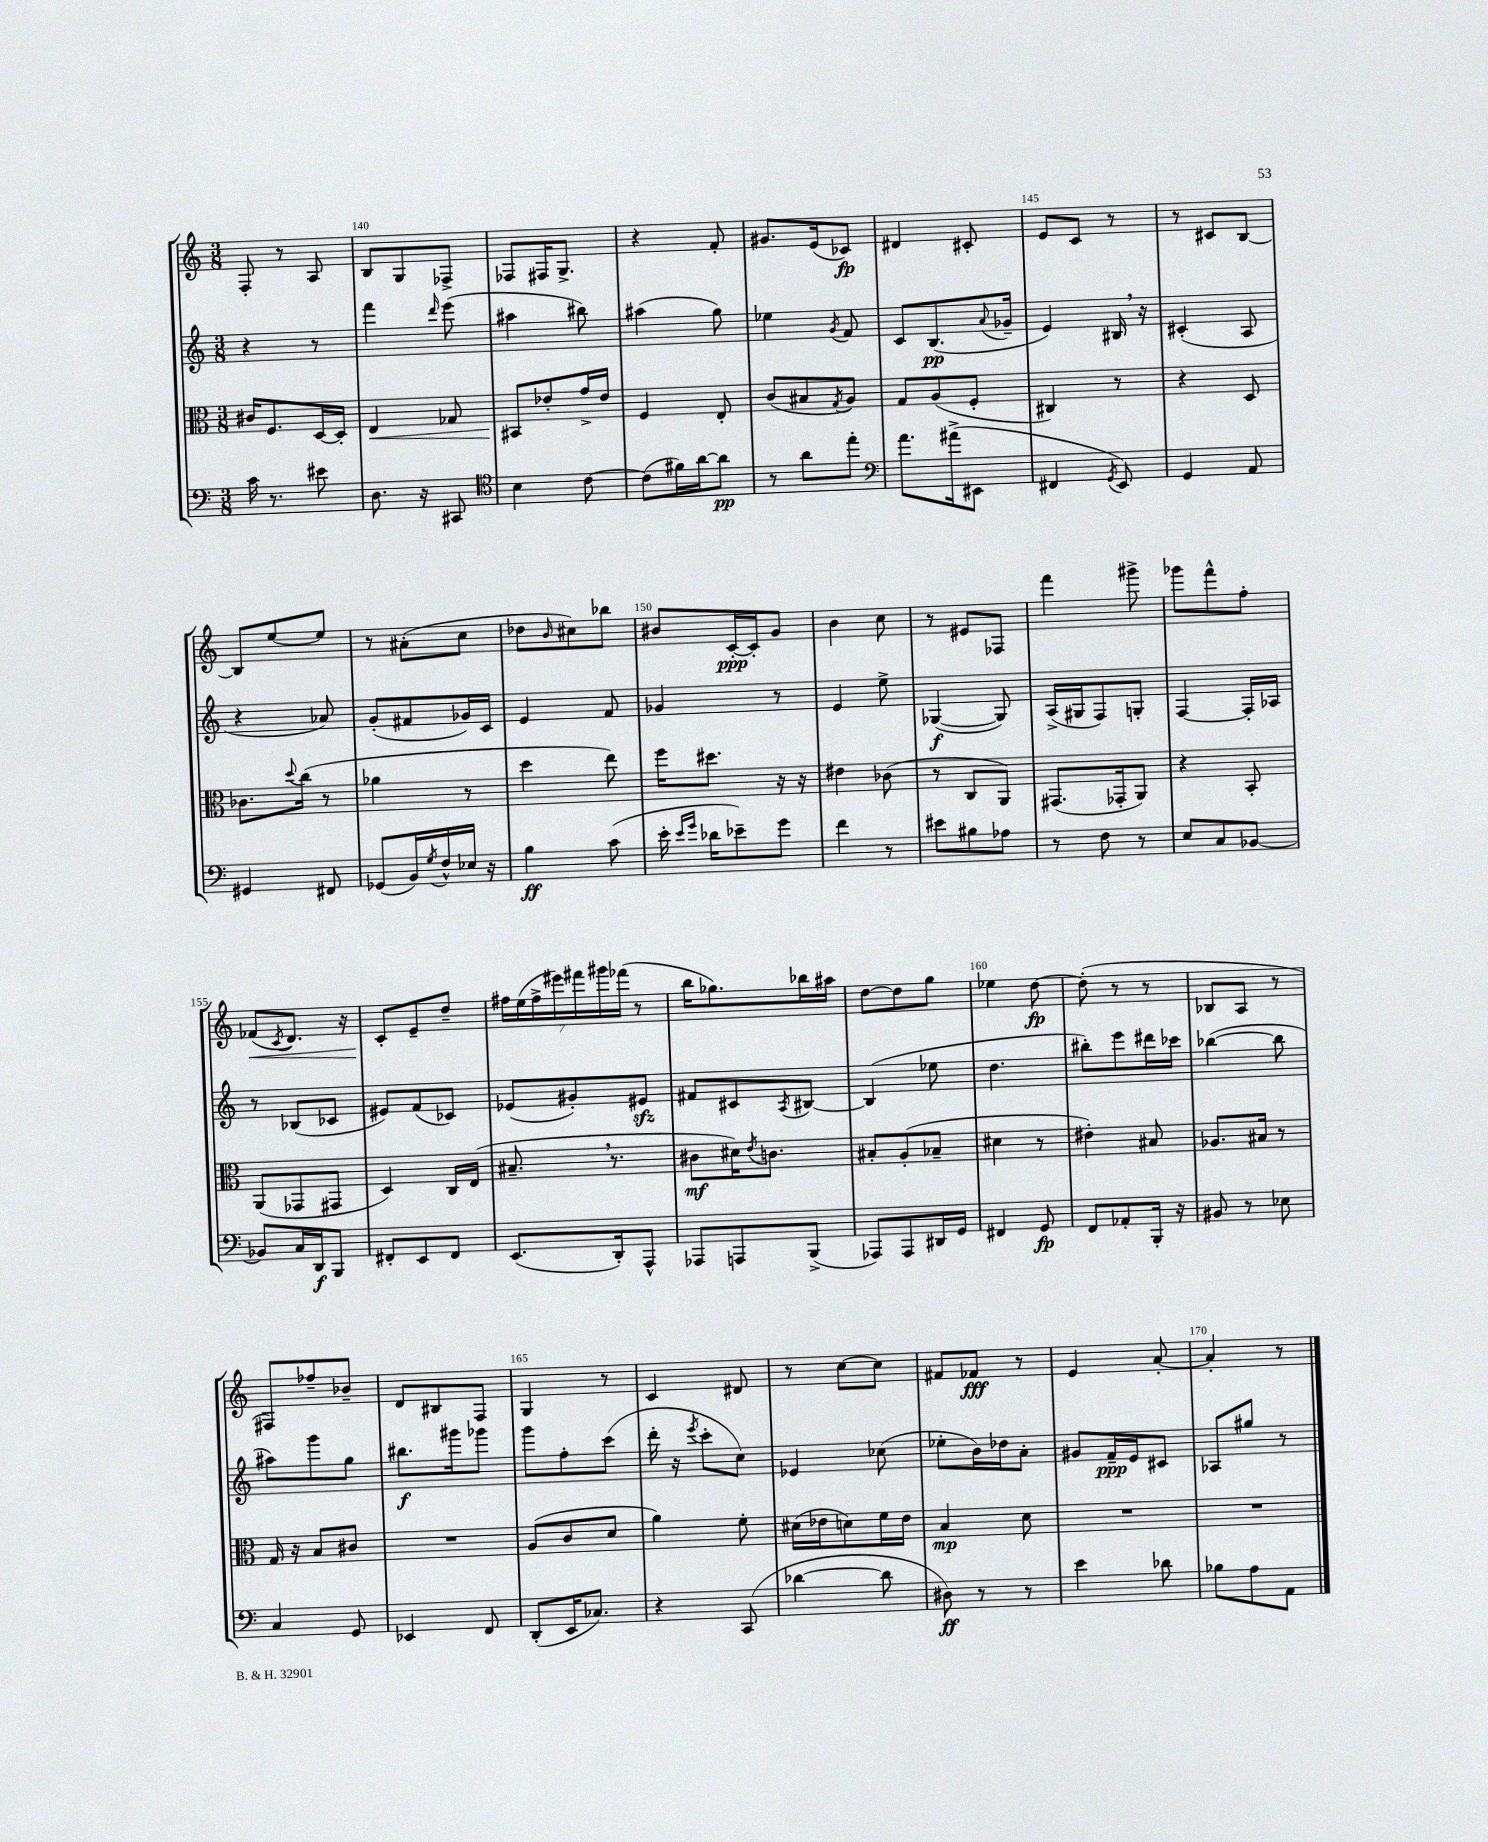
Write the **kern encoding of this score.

**kern	**kern	**kern	**kern
*staff4	*staff3	*staff2	*staff1
*clefF4	*clefC3	*clefG2	*clefG2
*k[]	*k[]	*k[]	*k[]
*M3/8	*M3/8	*M3/8	*M3/8
16c\	16c#/LK	4r	8F'/
8.r	8.F/	.	.
.	.	.	8r
8e#\	[16D/L	8r	8A/
.	16D'/]JJ	.	.
=	=	=	=
8.D\	4E/	4fff\	8B/L
.	.	.	8G/
16r	.	.	.
.	.	16qqddd/	.
8CC#/	8G-/	(8eee\	8F-^/J
=	=	=	=
*clefC4	*	*	*
4B\	8BB#/L	4aa#\	8F-/L
.	8e-'/	.	16F#/K
.	.	.	8.G^/J
[8c\	16g^/L	8bb#\)	.
.	16e-/JJ	.	.
=	=	=	=
(8c\]L	4F/	(4aa#\	4r
16f#\L)	.	.	.
[16a\J	.	.	.
8a\]J	8E'/	8gg\)	8f'/
=	=	=	=
8r	(8c/L	4ee-\	8.g#/L
8a\L	8B#/	.	.
.	.	.	(16e/k
.	8qG/	8qg/	.
8ee'\J	8A/J)	8f/	8c-/J)
=	=	=	=
*clefF4	*	*	*
8.a\L	8G/L	8c/L	4d#/
.	(8A/	(8.B/	.
(16a#^\k	.	.	.
8EE#\J	8F'/J	.	8c#'/
.	.	8qqa/	.
.	.	16g-~/Jk	.
=	=	=	=
4FF#/	4C#/)	4e/)	8e/L
.	.	.	8c/J
8qGG/	.	.	.
8EE/)	8r	16B#/	8r
.	.	16r	.
=	=	=	=
4GG/	4r	(4c#'/	8r
.	.	.	8c#/L
8AA/	8D/	8A/	[8B/J
=	=	=	=
4GG#/	8.c-\L	4r	8B/]L
.	.	.	[8ee/
.	8qqdd/	.	.
.	(16cc\Jk	.	.
8FF#/	8r	8a-/)	8ee/]J
=	=	=	=
(8GG-/L	4a-\	(8g'/L	8r
16BB/L)	.	8f#/	(8a#'\L
8qG/	.	.	.
16F^^/	.	.	.
16E-/JJ	8r	16g-/L)	8cc\J
16r	.	16c/JJ	.
=	=	=	=
4B\	4dd\	4e/	8dd-\L
.	.	.	16qqb/
.	.	.	8cc#\)
(8c\	8ee\)	8f/	8bb-\J
=	=	=	=
16e'\	16ff\LK	4g-/	8b#/L
16qqe/LL	.	.	.
16qqg/JJ	.	.	.
16d-\LK	8.dd#\J	.	.
8e-~\)	.	.	[16c'/L
.	.	.	16c'/]J
8g\J	16r	8r	8g/J
.	16r	.	.
=	=	=	=
4f\	4e#\	4e/	4b\
8r	(8c-\	8ee^\	8cc\
=	=	=	=
8e#\L	8r	([4G-/	8r
8B#\	8C/L	.	8e#/L
8A-\J	8AA/J)	8G-/])	8F-/J
=	=	=	=
8r	(8.GG#/L	(16A^/LL	4fff\
.	.	16G#/J	.
8F\	.	8F/)	.
.	16GG-'/k	.	.
8r	8AA/J)	8G'/J	8ggg#^\
=	=	=	=
8E/L	4r	[4F/	8ggg-\L
8C/	.	.	8fff^^\
[8BB-/J	8BB'/	16F'/]LL	8ff'\J
.	.	16A-/JJ	.
=	=	=	=
8BB-/]L	(8AA/L	8r	(8f-/L
.	.	.	8qc/
16C/L	8GG-/	(8B-/L	8.d/J)
16DD/J	.	.	.
8BBB/J	8GG#/J	8c-/J	.
.	.	.	16r
=	=	=	=
8FF#'/L	4D/)	8e#/L)	8c'/L
8EE/	.	(8f/	8e~/
8FF#/J	16C/LL	8c-/J)	8dd~/J
.	(16E/JJ	.	.
=	=	=	=
(8.EE/L	8.B#~/	(8e-/L	28ff#\LL
.	.	.	(28ee\
.	.	.	28ff#^\
.	.	.	28eee#\)
.	.	8g#'/)	.
.	.	.	28fff#\
.	.	.	28ggg#\
16DD'/k)	8.r	.	.
.	.	.	(28fff-\JJ
8AAA^^/J	.	8e#/J	8r
=	=	=	=
8AAA-/L	8c#\L	8f#/L	16bb\LK
.	.	.	8.gg-\)
8AAA/	16d#\K)	8c#/	.
.	8qe/	.	.
.	8.c\J	.	.
.	.	8qA/	.
(8BBB^/J	.	[8B#/J	16bb-\L
.	.	.	16aa#\JJ
=	=	=	=
8AAA-/L)	8B#'/L	(4B#/]	[8dd\L
8AAA-/	(8A'/	.	8dd\]
16DD#/L	8B-~/J	8ee-\	8gg\J
16GG/JJ	.	.	.
=	=	=	=
4FF#/	4d#\	4.dd\	4ee-\
8GG/	8r	.	[8dd\
=	=	=	=
8FF/L	4e#'\)	8bb#'\L)	(8dd'\]
8AA-'/	.	8eee\	8r
16BBB'/Jk	8B#/	16ddd#\L	8r
16r	.	16ccc-\JJ	.
=	=	=	=
8BB#/	8.A-/L	([4bb-\	8B-/L
8r	.	.	8A/J
.	16B#/Jk	.	.
8E-\	8r	8bb-\]	8r
=	=	=	=
4C/	16G/	8aa#\L)	8F#/L)
.	16r	.	.
.	8B/L	8ggg\	8ff-~/
8GG/	8c#/J	8gg\J	8b-~/J
=	=	=	=
4EE-/	4.r	8.bb#\L	8d/L
.	.	.	8B#/
.	.	16ggg#\k	.
8FF/	.	8ggg-\J	8F/J
=	=	=	=
(8DD'/L	(8A/L	8ggg\L	4G/
16EE/K	8c/	8ff'\	.
8.C-/J)	.	.	.
.	8d/J	(8ccc\J	8r
=	=	=	=
4r	4a\)	16ddd'\	4c/
.	.	16r	.
.	.	8qeee/	.
.	.	8ccc'\L	.
(8CC/	8f'\	8cc\J)	8d#/
=	=	=	=
[4d-\	(16d#\LL	4e-/	8r
.	16e-\J	.	.
.	8d\)	.	[8cc\L
8d-\]	16f\L	(8cc-\	8cc\]J
.	16e-\JJ	.	.
=	=	=	=
8D#\)	4B/	8ee-'\L	8f#/L
8r	.	16b\L)	8f-/J
.	.	16dd-\J	.
8r	8d\	8a'\J	8r
=	=	=	=
4e\	4.r	8g#/L	4e/
.	.	16f~/L	.
.	.	16e/J	.
8d-\	.	8c#/J	[8a'/
=	=	=	=
8B-\L	4.r	8A-/L	4a'/]
8A\	.	8gg#/J	.
8AA\J	.	8r	8r
==	==	==	==
*-	*-	*-	*-
